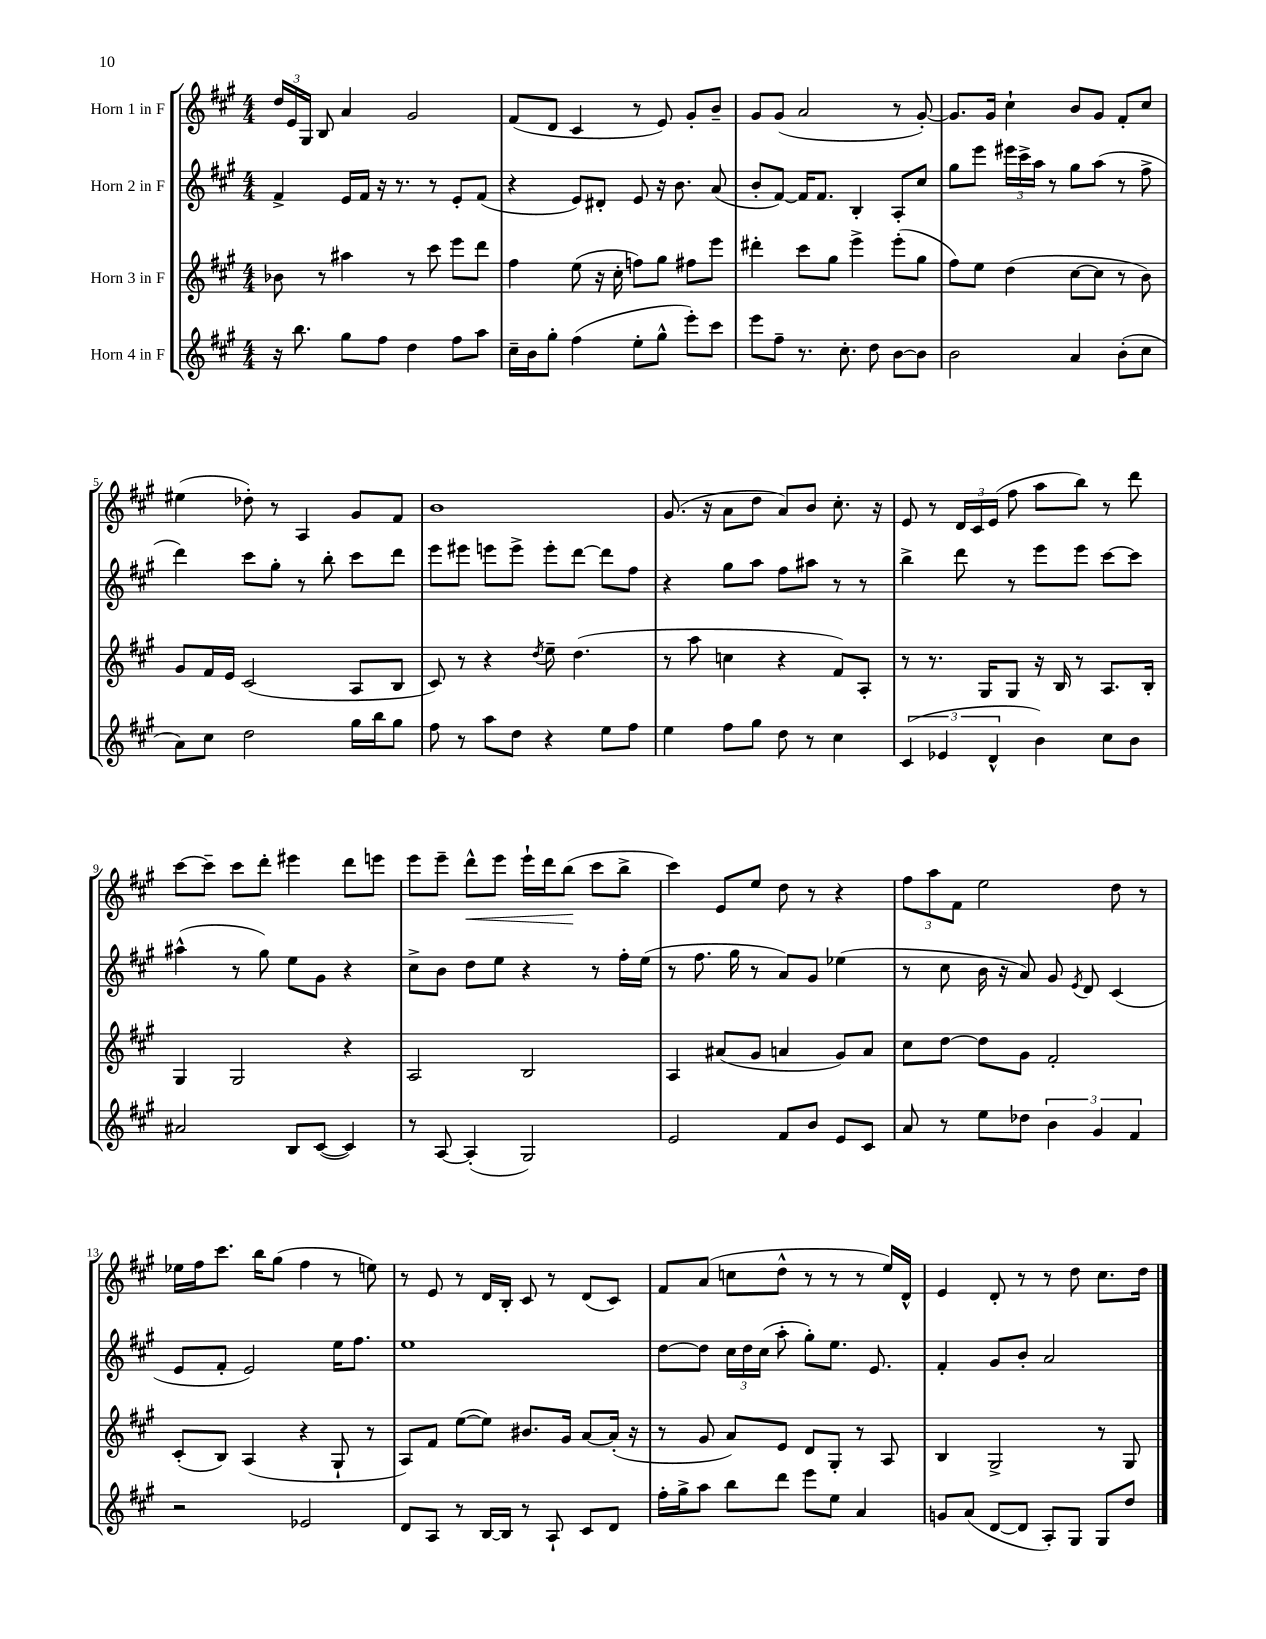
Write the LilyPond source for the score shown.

<<
\new StaffGroup <<
\new Staff = "s0" \with { instrumentName = "Horn 1 in F" } {
    \clef treble \key a \major \numericTimeSignature \time 4/4
    \autoBeamOff \tuplet 3/2 { d''16[ e'16 gis16] } b8 a'4 gis'2 |
    fis'8[( d'8] cis'4 r8 e'8) gis'8[-. b'8]-- |
    gis'8[ gis'8]( a'2 r8 gis'8~-.) |
    gis'8.[ gis'16] cis''4-! b'8[ gis'8] fis'8[-. cis''8] |
    eis''4( des''8-.) r8 a4 gis'8[ fis'8] |
    b'1 |
    gis'8.( r16 a'8[ d''8] a'8[) b'8] cis''8.-. r16 |
    e'8 r8 \tuplet 3/2 { d'16[ cis'16 e'16]( } fis''8 a''8[ b''8]) r8 d'''8 |
    cis'''8[~ cis'''8]-- cis'''8[ d'''8]-. eis'''4 d'''8[ e'''8] |
    e'''8[ e'''8]-- d'''8[-^\< e'''8] e'''16[-! d'''16 b''8]\!( cis'''8[ b''8]-> |
    cis'''4) e'8[ e''8] d''8 r8 r4 |
    \tuplet 3/2 { fis''8[ a''8 fis'8] } e''2 d''8 r8 |
    ees''16[ fis''16 cis'''8.] b''16[ gis''8]( fis''4 r8 e''8) |
    r8 e'8 r8 d'16[ b16]-. cis'8 r8 d'8[( cis'8]) |
    fis'8[ a'8]( c''8[ d''8]-^ r8 r8 r8 e''16[) d'16]-^ |
    e'4 d'8-. r8 r8 d''8 cis''8.[ d''16] \bar "|." |
}
\new Staff = "s1" \with { instrumentName = "Horn 2 in F" } {
    \clef treble \key a \major \numericTimeSignature \time 4/4
    \autoBeamOff fis'4-> e'16[ fis'16] r16 r8. r8 e'8[-. fis'8]( |
    r4 e'8[) dis'8]-. e'8 r16 b'8. a'8( |
    b'8[-. fis'8]~) fis'16[ fis'8.] b4-. a8[-. cis''8] |
    gis''8[ e'''8] \tuplet 3/2 { eis'''16[ cis'''16-> a''16] } r8 gis''8[ a''8]( r8 fis''8-> |
    d'''4) cis'''8[ gis''8]-. r8 b''8-. cis'''8[ d'''8] |
    e'''8[ eis'''8] e'''8[ e'''8]-> e'''8[-. d'''8]~ d'''8[ fis''8] |
    r4 gis''8[ a''8] fis''8[ ais''8] r8 r8 |
    b''4-> d'''8 r8 e'''8[ e'''8] cis'''8[~ cis'''8] |
    ais''4-^( r8 gis''8) e''8[ gis'8] r4 |
    cis''8[-> b'8] d''8[ e''8] r4 r8 fis''16[-. e''16]( |
    r8 fis''8. gis''16 r8 a'8[) gis'8] ees''4( |
    r8 cis''8 b'16 r16 a'8) gis'8 \acciaccatura { e'8 } d'8 cis'4( |
    e'8[ fis'8]-. e'2) e''16[ fis''8.] |
    e''1 |
    d''8[~ d''8] \tuplet 3/2 { cis''16[ d''16 cis''16]( } a''8-. gis''8[-.) e''8.] e'8. |
    fis'4-. gis'8[ b'8]-. a'2 \bar "|." |
}
\new Staff = "s2" \with { instrumentName = "Horn 3 in F" } {
    \clef treble \key a \major \numericTimeSignature \time 4/4
    \autoBeamOff bes'8 r8 ais''4 r8 cis'''8 e'''8[ d'''8] |
    fis''4 e''8( r16 cis''16-. f''8[) gis''8] fis''8[ e'''8] |
    dis'''4-. cis'''8[ gis''8] e'''4-> e'''8[-.( gis''8] |
    fis''8[) e''8] d''4( cis''8[~ cis''8] r8 b'8) |
    gis'8[ fis'16 e'16] cis'2( a8[ b8] |
    cis'8) r8 r4 \acciaccatura { d''8 } e''8-- d''4.( |
    r8 a''8 c''4 r4 fis'8[) a8]-. |
    r8 r8. gis16[ gis8] r16 b16 r8 a8.[ b16]-. |
    gis4 gis2 r4 |
    a2 b2 |
    a4 ais'8[( gis'8] a'4 gis'8[) a'8] |
    cis''8[ d''8]~ d''8[ gis'8] fis'2-. |
    cis'8[-.( b8]) a4( r4 gis8-! r8 |
    a8[) fis'8] e''8[~( e''8]) bis'8.[ gis'16] a'8[~ a'16]-.( r16 |
    r8 gis'8 a'8[) e'8] d'8[ gis8]-. r8 a8 |
    b4 gis2-> r8 gis8 \bar "|." |
}
\new Staff = "s3" \with { instrumentName = "Horn 4 in F" } {
    \clef treble \key a \major \numericTimeSignature \time 4/4
    \autoBeamOff r16 b''8. gis''8[ fis''8] d''4 fis''8[ a''8] |
    cis''16[-- b'16 gis''8]-. fis''4( e''8[-. gis''8]-^ e'''8[-.) cis'''8] |
    e'''8[ fis''8]-- r8. cis''8.-. d''8 b'8[~ b'8] |
    b'2 a'4 b'8[-.( cis''8] |
    a'8[) cis''8] d''2 gis''16[ b''16 gis''8] |
    fis''8 r8 a''8[ d''8] r4 e''8[ fis''8] |
    e''4 fis''8[ gis''8] d''8 r8 cis''4 |
    \tuplet 3/2 { cis'4( ees'4 d'4-^ } b'4) cis''8[ b'8] |
    ais'2 b8[ cis'8]~( cis'4) |
    r8 a8~ a4-.( gis2) |
    e'2 fis'8[ b'8] e'8[ cis'8] |
    a'8 r8 e''8[ des''8] \tuplet 3/2 { b'4 gis'4 fis'4 } |
    r2 ees'2 |
    d'8[ a8] r8 b16[~ b16] r8 a8-! cis'8[ d'8] |
    fis''16[-. gis''16-> a''8] b''8[ d'''8] e'''8[ e''8] a'4 |
    g'8[ a'8]( d'8[~ d'8] a8[-.) gis8] gis8[ d''8] \bar "|." |
}
>>
>>
